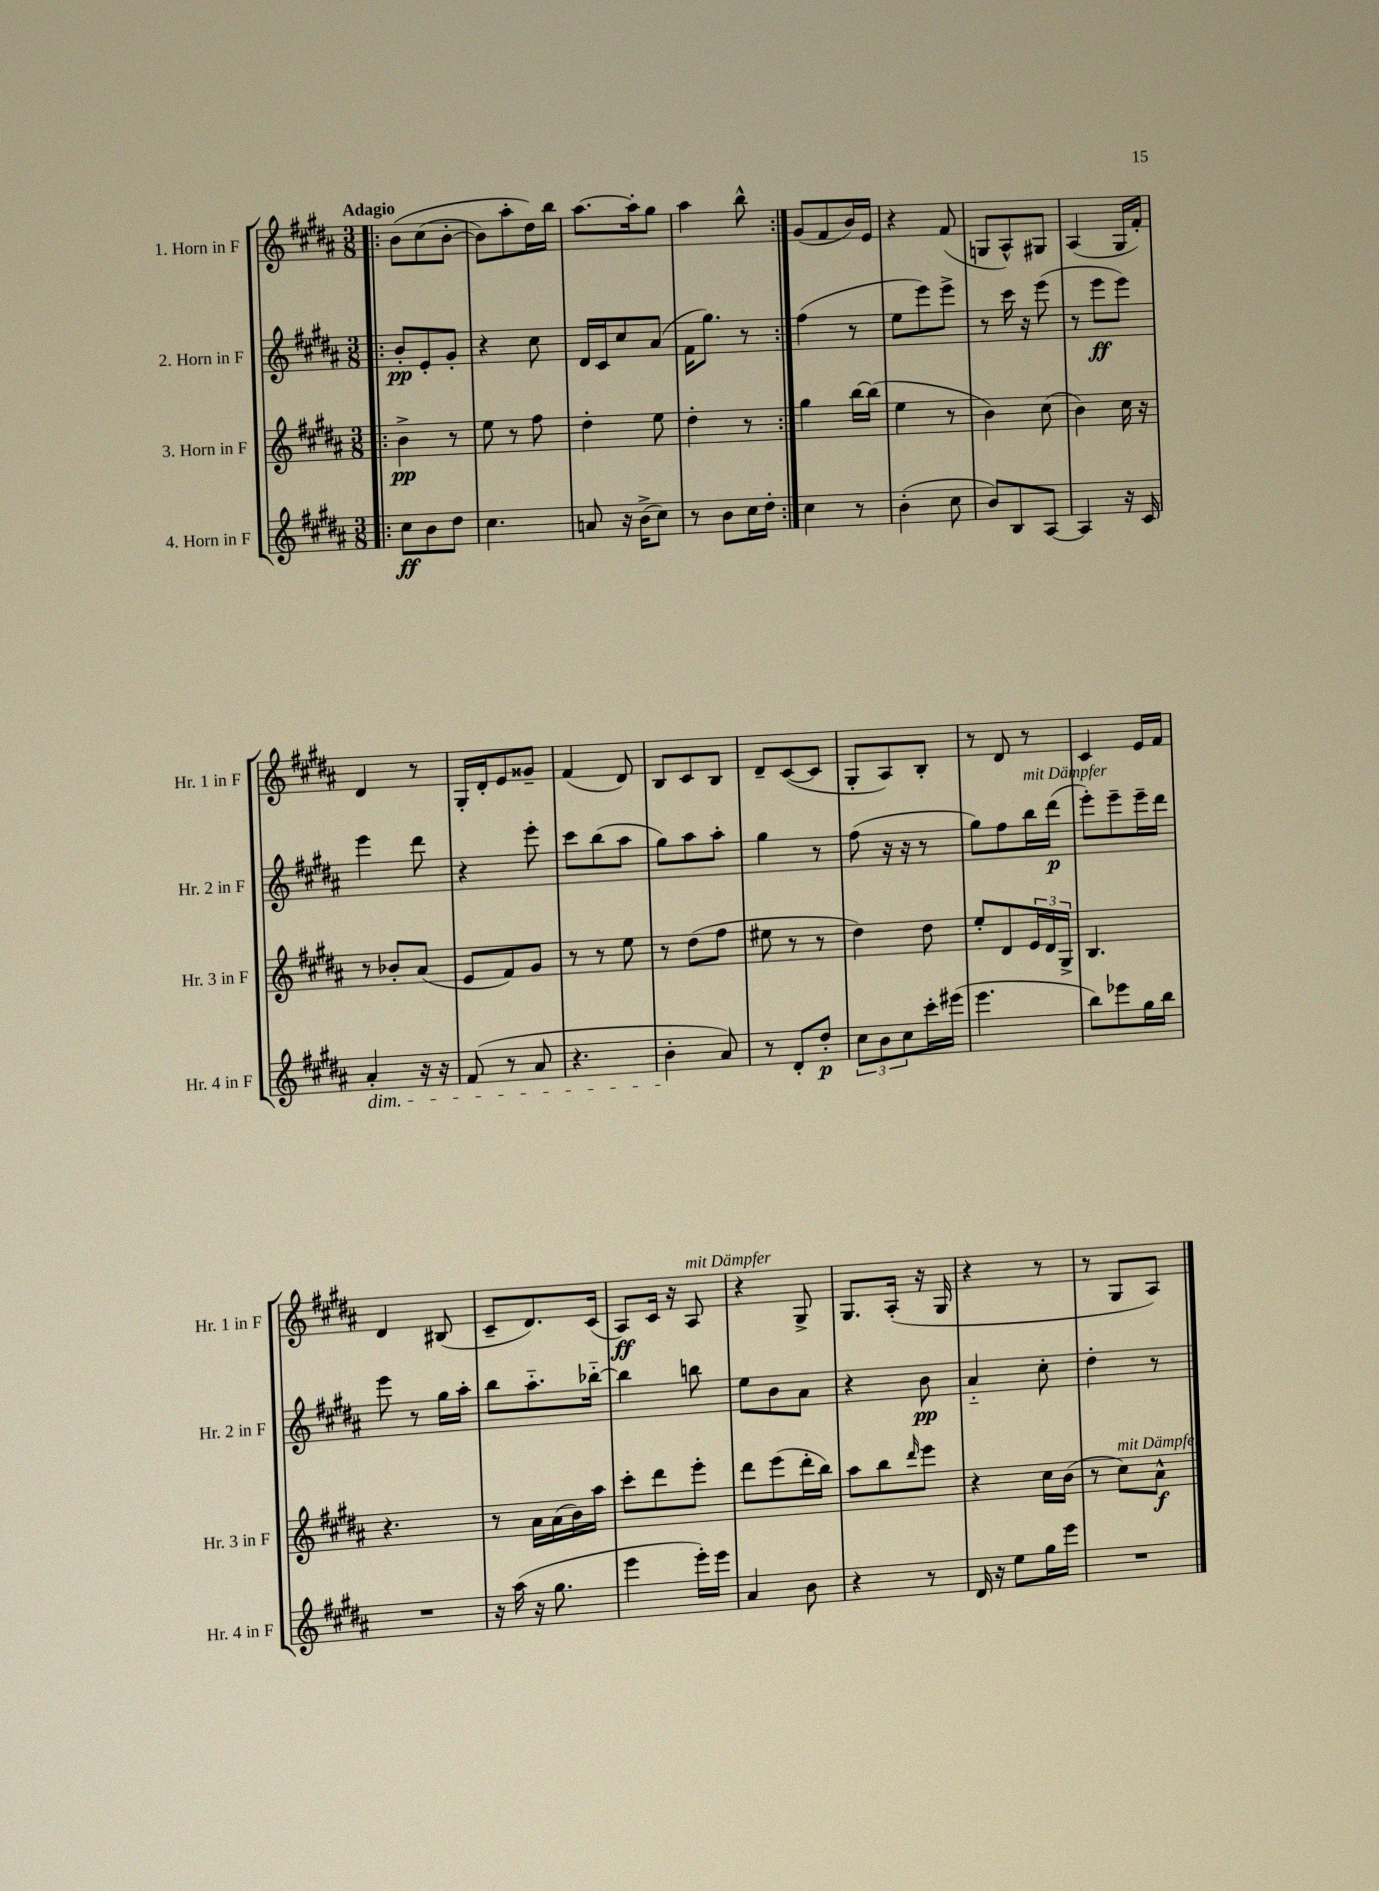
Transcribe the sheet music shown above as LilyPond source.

<<
\new StaffGroup <<
\new Staff = "s0" \with { instrumentName = "1. Horn in F" shortInstrumentName = "Hr. 1 in F" } {
    \clef treble \key b \major \numericTimeSignature \time 3/8 \tempo "Adagio"
    \repeat volta 2 { \bar ".|:" b'8\( cis''8( b'8~-. |
    b'8) ais''8-. dis''16\) b''16 |
    ais''8.~ ais''16-. gis''8 |
    ais''4 b''8-^ | }
    gis'8( fis'8 b'16) e'16 |
    r4 fis'8( |
    g8 ais8-^) gis8 |
    ais4( gis16 fis'16-.) |
    dis'4 r8 |
    gis16-. dis'16-. e'8 gisis'8-- |
    fis'4( dis'8) |
    b8 cis'8 b8 |
    dis'8-- cis'8~( cis'8 |
    gis8-. ais8) b8-. |
    r8 dis'8 r8 |
    cis'4 e'16 fis'16 |
    dis'4 bis8( |
    cis'8-- dis'8.) cis'16( |
    ais8\ff) cis'16 r16 ais8^\markup { \italic "mit Dämpfer" } |
    r4 gis8-> |
    gis8. ais16-.( r16 gis16 |
    r4 r8 |
    r8 gis8 ais8) \bar "|." |
}
\new Staff = "s1" \with { instrumentName = "2. Horn in F" shortInstrumentName = "Hr. 2 in F" } {
    \clef treble \key b \major \numericTimeSignature \time 3/8
    \repeat volta 2 { \bar ".|:" b'8-.\pp e'8-. gis'8-. |
    r4 cis''8 |
    dis'16 cis'16 cis''8 ais'8( |
    fis'16 gis''8.) r8 | }
    fis''4( r8 |
    e''8 e'''8) e'''8-> |
    r8 cis'''16 r16 e'''8( |
    r8 e'''8\ff e'''8) |
    e'''4 dis'''8 |
    r4 e'''8-. |
    cis'''8 b''8( ais''8 |
    gis''8) ais''8 ais''8-. |
    gis''4 r8 |
    fis''8( r16 r16 r8 |
    gis''8) fis''8 b''16^\markup { \italic "mit Dämpfer" } dis'''16\p( |
    e'''8-.) e'''8-- e'''16-- dis'''16 |
    e'''8 r8 gis''16 ais''16-. |
    b''8 ais''8.-_ bes''16~-_ |
    bes''4 b''8 |
    e''8 b'8 ais'8 |
    r4 b'8\pp |
    ais'4-_ cis''8-. |
    dis''4-. r8 \bar "|." |
}
\new Staff = "s2" \with { instrumentName = "3. Horn in F" shortInstrumentName = "Hr. 3 in F" } {
    \clef treble \key b \major \numericTimeSignature \time 3/8
    \repeat volta 2 { \bar ".|:" b'4->\pp r8 |
    e''8 r8 fis''8 |
    dis''4-. e''8 |
    dis''4-. r8 | }
    gis''4 b''16~ b''16( |
    e''4 r8 |
    b'4) cis''8( |
    b'4) cis''16 r16 |
    r8 bes'8-. ais'8( |
    e'8 fis'8) gis'8 |
    r8 r8 e''8 |
    r8 dis''8( fis''8 |
    eis''8 r8 r8 |
    dis''4) dis''8 |
    e''8-. dis'8 \tuplet 3/2 { e'16 dis'16 gis16-> } |
    b4. |
    r4. |
    r8 ais'16 ais'16( b'16) ais''16 |
    cis'''8-. dis'''8 e'''8-. |
    dis'''8 e'''8( dis'''16-. b''16) |
    ais''8 b''8 \grace { dis'''16 } e'''8 |
    r4 cis''16 b'16( |
    r8 cis''8^\markup { \italic "mit Dämpfer" }) ais'8-^\f \bar "|." |
}
\new Staff = "s3" \with { instrumentName = "4. Horn in F" shortInstrumentName = "Hr. 4 in F" } {
    \clef treble \key b \major \numericTimeSignature \time 3/8
    \repeat volta 2 { \bar ".|:" cis''8\ff b'8 dis''8 |
    cis''4. |
    a'8 r16 b'16->( cis''8) |
    r8 b'8 cis''16 dis''16-. | }
    cis''4 r8 |
    b'4-.( cis''8 |
    b'8) b8 ais8~ |
    ais4 r16 cis'16 |
    ais'4-.\dim r16 r16 |
    fis'8( r8 ais'8 |
    r4. |
    b'4-.\! ais'8) |
    r8 dis'8-. dis''8-.\p |
    \tuplet 3/2 { cis''8 b'8 cis''8 } cis'''16-. eis'''16( |
    e'''4. |
    b''8) ees'''8 gis''16 b''16 |
    R4. |
    r16 ais''16( r16 gis''8. |
    e'''4 e'''16-.) e'''16 |
    ais'4 b'8 |
    r4 r8 |
    dis'16 r16 e''8 gis''16 e'''16 |
    R4. \bar "|." |
}
>>
>>
\layout { \context { \Score \remove "Bar_number_engraver" } }
